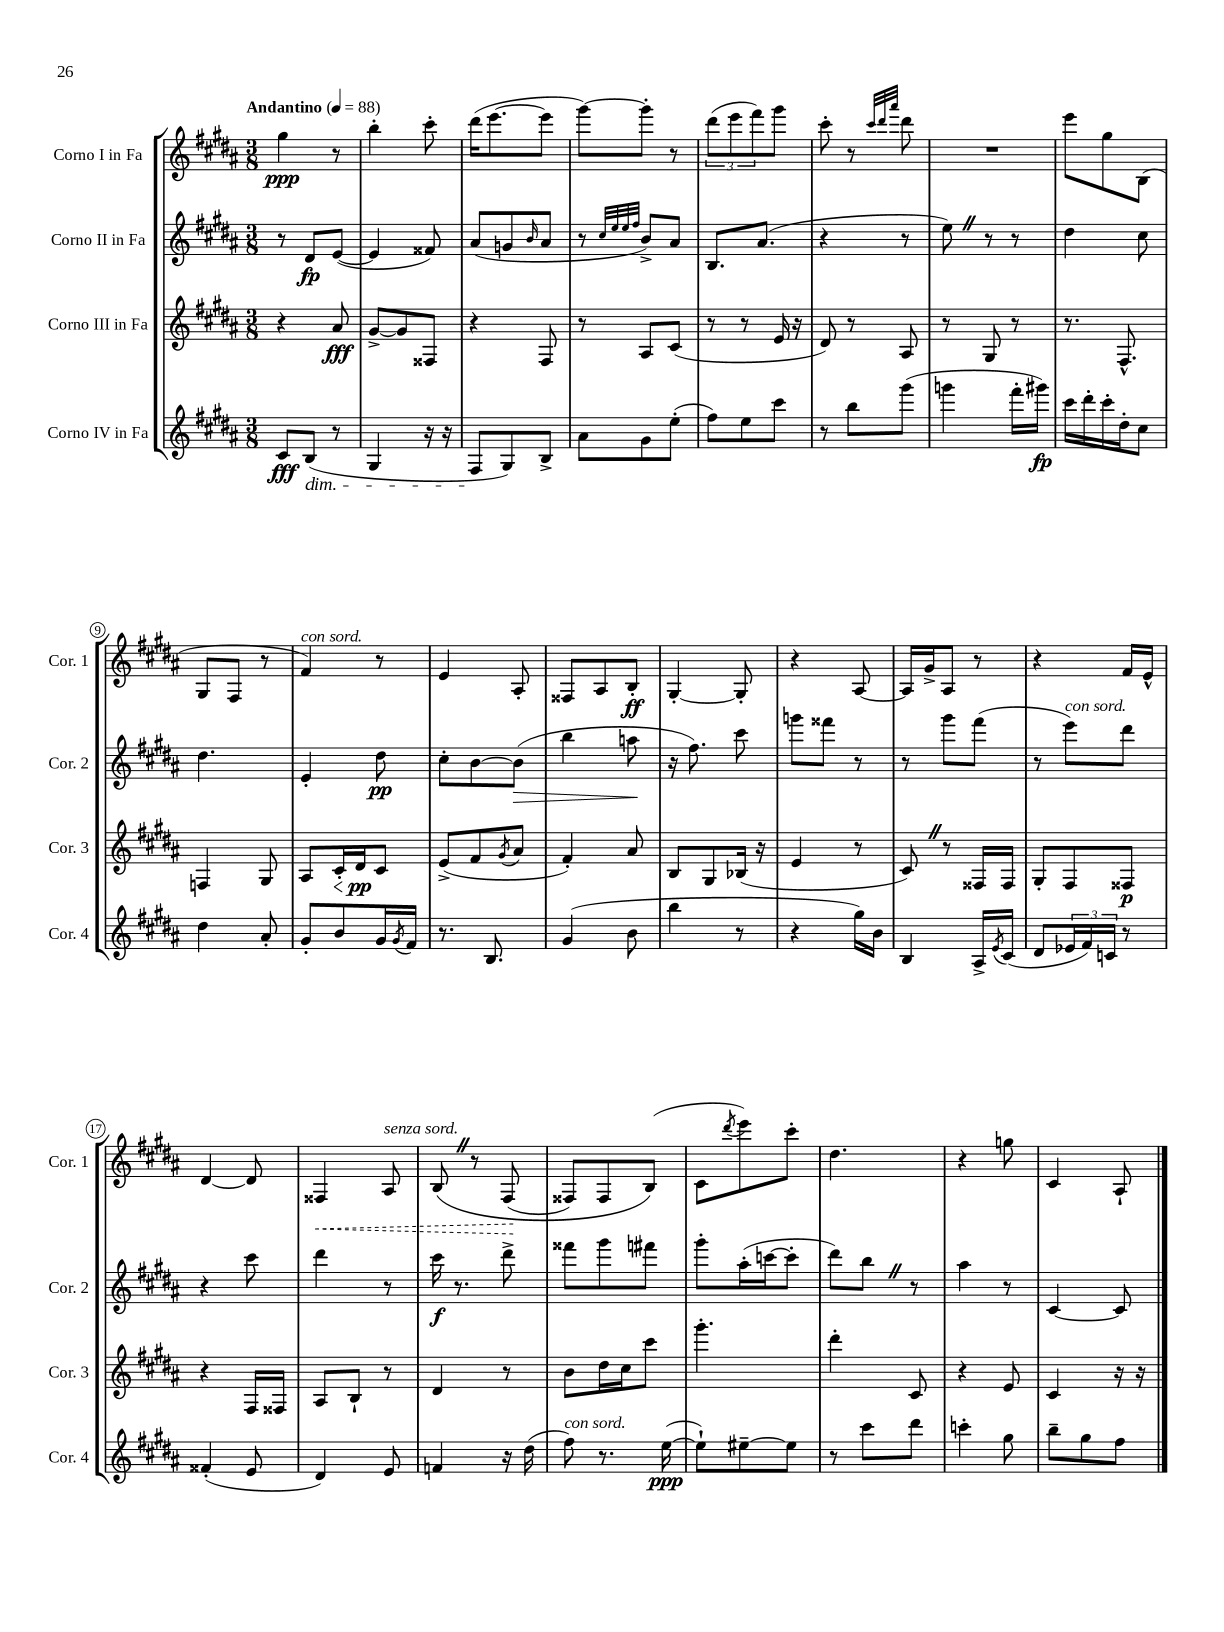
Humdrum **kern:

**kern	**kern	**kern	**kern
*staff4	*staff3	*staff2	*staff1
*clefG2	*clefG2	*clefG2	*clefG2
*k[f#c#g#d#a#]	*k[f#c#g#d#a#]	*k[f#c#g#d#a#]	*k[f#c#g#d#a#]
*M3/8	*M3/8	*M3/8	*M3/8
*MM88	*MM88	*MM88	*MM88
8c#/L	4r	8r	4gg#\
(8B/J	.	8d#/L	.
8r	8a#/	([8e/J	8r
=	=	=	=
4G#/	[8g#^/L	4e/]	4bb'\
.	8g#/]	.	.
16r	8F##/J	8f##/)	8ccc#'\
16r	.	.	.
=	=	=	=
8F#/L	4r	(8a#/L	(16ddd#\LK
.	.	.	[8.eee\
8G#/)	.	8g/	.
.	.	16qqb/	.
8B^/J	8F#/	8a#/J	8eee\]J
=	=	=	=
8a#\L	8r	8r	[8ggg#\L)
.	.	32qqcc#/LLL	.
.	.	32qqee/	.
.	.	32qqee/	.
.	.	32qqff#/JJJ	.
8g#\	8A#/L	8b^/L)	8ggg#'\]J
(8ee'\J	(8c#/J	8a#/J	8r
=	=	=	=
8ff#\L)	8r	8.B/L	(12ddd#\L
.	.	.	12eee\
8ee\	8r	.	.
.	.	.	12fff#\)
.	.	(8.a#/J	.
8ccc#\J	16e/	.	8ggg#\J
.	16r	.	.
=	=	=	=
8r	8d#/)	4r	8ccc#'\
8bb\L	8r	.	8r
.	.	.	32qqccc#/LLL
.	.	.	32qqddd#/
.	.	.	32qqaaa#/JJJ
(8ggg#\J	8A#/	8r	8ddd#\
=	=	=	=
4ggg\	8r	8ee\)	4.r
.	8G#/	8r	.
16fff#'\LL	8r	8r	.
16ggg#\JJ)	.	.	.
=	=	=	=
16ccc#\LL	8.r	4dd#\	8eee\L
16ddd#'\	.	.	.
16ccc#'\	.	.	8gg#\
16dd#'\J	8.F#^^/	.	.
8cc#\J	.	8cc#\	(8B\J
=	=	=	=
4dd#\	4F/	4.dd#\	8G#/L
.	.	.	8F#/J
8a#'/	8G#/	.	8r
=	=	=	=
8g#'/L	8A#/L	4e'/	4f#/)
8b/	16c#'/L	.	.
.	16d#/J	.	.
16g#/L	8c#/J	8dd#\	8r
8qg#/	.	.	.
16f#/JJ	.	.	.
=	=	=	=
8.r	(8e^/L	8cc#'\L	4e/
.	8f#/	[8b\	.
8.B/	.	.	.
.	8qg#/	.	.
.	8a#/J	(8b\]J	8A#'/
=	=	=	=
(4g#/	4f#'/)	4bb\	8F##/L
.	.	.	8A#/
8b\	8a#/	8aa\	8B'/J
=	=	=	=
4bb\	8B/L	16r	[4G#'/
.	.	8.ff#\)	.
.	8G#/	.	.
8r	(16B-/Jk	8ccc#\	8G#'/]
.	16r	.	.
=	=	=	=
4r	4e/	8ggg\L	4r
.	.	8fff##\J	.
16gg#\LL)	8r	8r	[8A#/
16b\JJ	.	.	.
=	=	=	=
4B/	8c#/)	8r	16A#/]LL
.	.	.	16g#^/J
.	8r	8ggg#\L	8A#/J
16A#^/LL	16F##/LL	(8fff#\J	8r
8qe/	.	.	.
(16c#/JJ	16F##/JJ	.	.
=	=	=	=
8d#/L	8G#'/L	8r	4r
24e-/L	8F#/	8eee\L)	.
24f#/)	.	.	.
24c/JJ	.	.	.
8r	8F##/J	8ddd#\J	16f#/LL
.	.	.	16e^^/JJ
=	=	=	=
(4f##'/	4r	4r	[4d#/
8e/	16F#/LL	8ccc#\	8d#/]
.	16F##/JJ	.	.
=	=	=	=
4d#/)	8A#/L	4ddd#\	4F##/
.	8B`/J	.	.
8e/	8r	8r	8A#/
=	=	=	=
4f/	4d#/	16ccc#\	&(8B/
.	.	8.r	.
.	.	.	8r
16r	8r	8ddd#^\	(8F#/
(16dd#\	.	.	.
=	=	=	=
8ff#\)	8b\L	8fff##\L	8F##/L)
8.r	16dd#\L	8ggg#\	8F##/
.	16cc#\J	.	.
.	8ccc#\J	8fff#\J	(8B/J&)
([16ee\	.	.	.
=	=	=	=
8ee`\]L)	4.ggg#'\	8ggg#'\L	8c#\L
.	.	.	8qddd#/
[8ee#~\	.	(16aa#'\L	8eee\)
.	.	[16ccc\J	.
8ee#\]J	.	8ccc'\]J	8ccc#'\J
=	=	=	=
8r	4ddd#'\	8ddd#\L)	4.dd#\
8ccc#\L	.	8bb\J	.
8ddd#\J	8c#/	8r	.
=	=	=	=
4ccc'\	4r	4aa#\	4r
8gg#\	8e/	8r	8gg\
=	=	=	=
8bb~\L	4c#/	[4c#/	4c#/
8gg#\	.	.	.
8ff#\J	16r	8c#/]	8A#`/
.	16r	.	.
==	==	==	==
*-	*-	*-	*-
